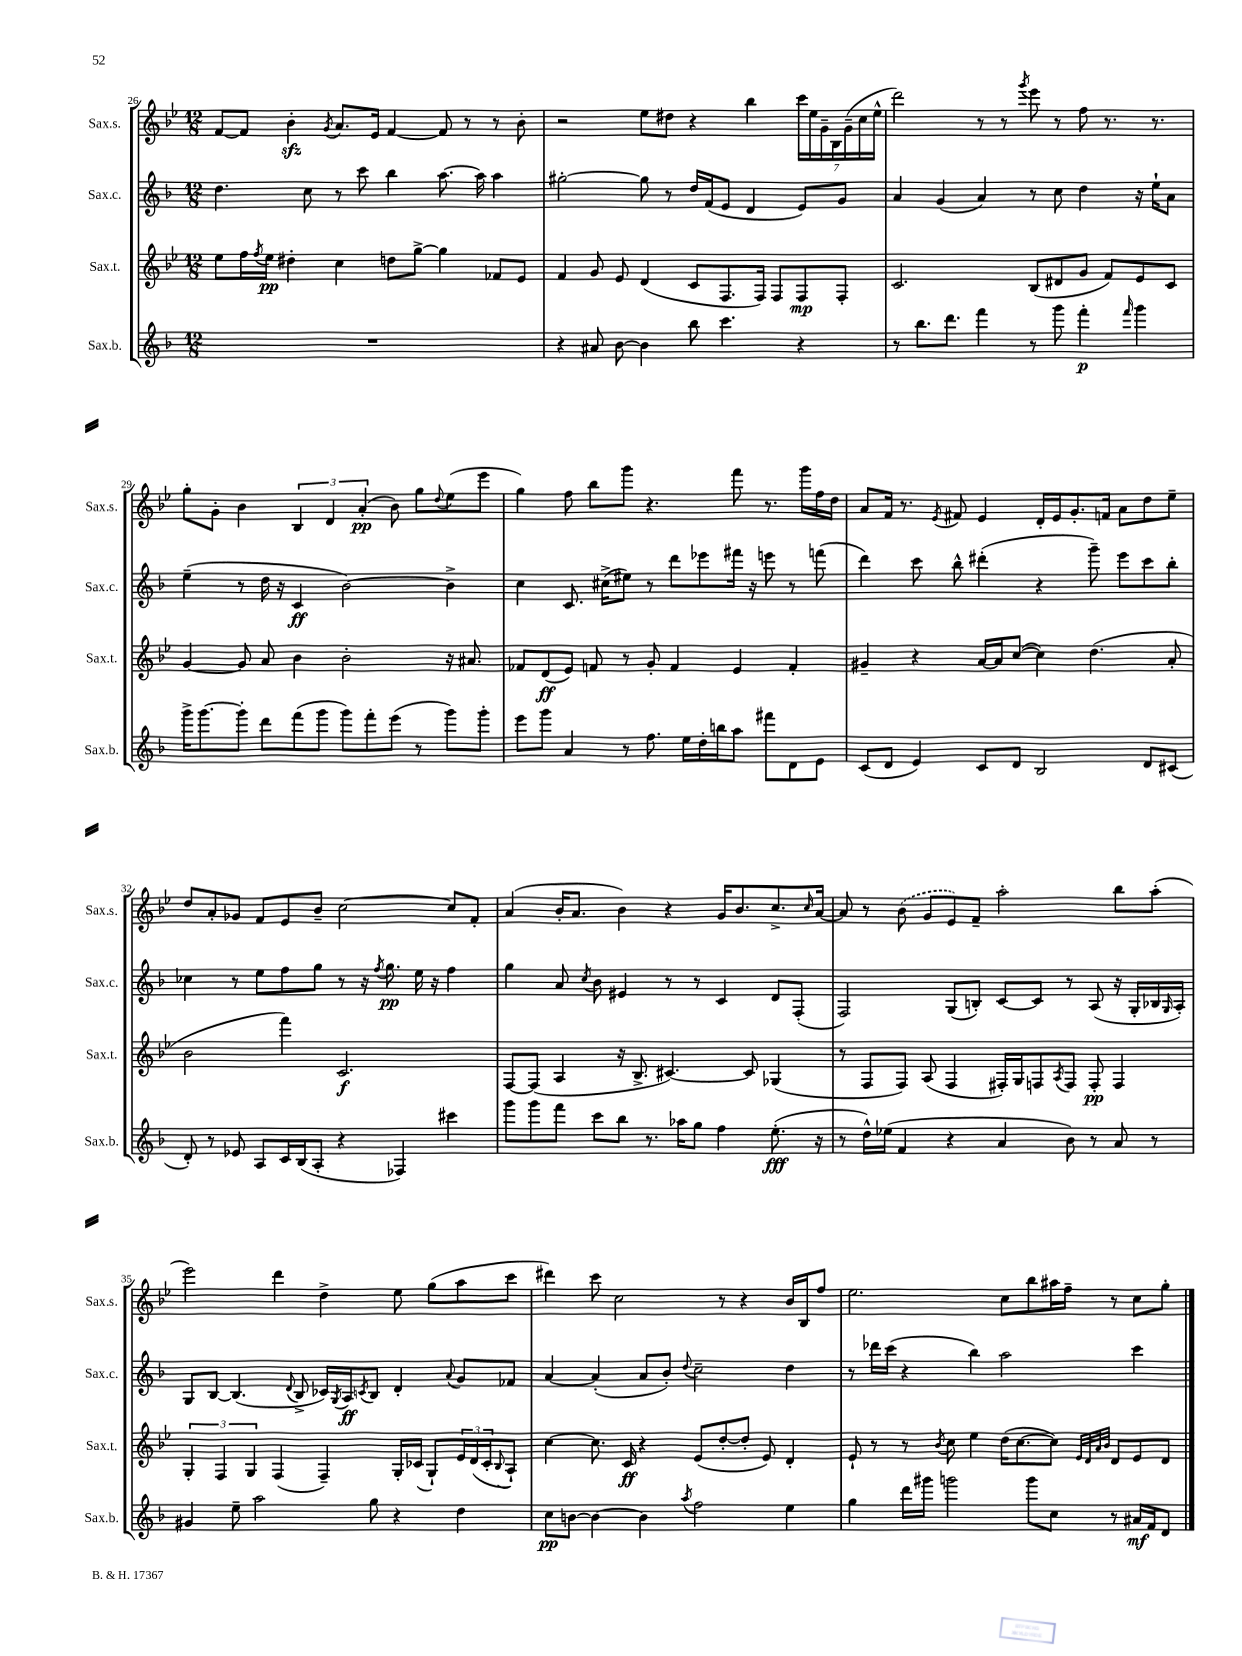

**kern	**kern	**kern	**kern
*staff4	*staff3	*staff2	*staff1
*clefG2	*clefG2	*clefG2	*clefG2
*k[b-]	*k[b-e-]	*k[b-]	*k[b-e-]
*M12/8	*M12/8	*M12/8	*M12/8
1.r	8ee-	4.dd	[8f
.	16ff	.	8f]
.	8qff	.	.
.	16ee-	.	.
.	4dd#'	.	4b-'
.	.	8cc	.
.	.	.	8qg
.	4cc	8r	8.a
.	.	8ccc	.
.	.	.	16e-
.	8dd	4bb-	[4f
.	[8gg^	.	.
.	4gg]	[8.aa	8f]
.	.	.	8r
.	.	16aa]	.
.	8f-	4aa	8r
.	8e-	.	8b-'
=	=	=	=
4r	4f	[2gg#'	2r
8a#	8g	.	.
[8b-	8e-	.	.
4b-]	(4d	8gg#]	8ee-
.	.	8r	8dd#
8bb-	8c	16dd	4r
.	.	(16f	.
4.ccc	8.F	8e	.
.	.	4d	4bb-
.	16F)	.	.
.	8F	.	.
4r	8F	8e)	28ccc
.	.	.	28ee-
.	.	.	28g~
.	.	.	28B-
.	8F'	8g	.
.	.	.	(28g~
.	.	.	28cc
.	.	.	28ee-^^
=	=	=	=
8r	2.c	4a	2ddd)
8.bb-	.	.	.
.	.	(4g	.
8.ddd	.	.	.
4fff	.	4a)	8r
.	.	.	8r
.	.	.	8qggg
8r	(8B-	8r	8eee-
8ggg	8d#	8cc	8r
4fff'	8g	4dd	8ff
.	8f)	.	8.r
16qqfff	.	.	.
4ggg	8e-	16r	.
.	.	16ee`	8.r
.	8c	8a	.
=	=	=	=
16ggg^	[4g	(4ee~	8gg'
[8.ggg	.	.	.
.	.	.	8g'
8ggg']	8g]	8r	4b-
8ddd	8a	16dd	.
.	.	16r	.
(8fff	4b-	4c	6B-
8ggg	.	.	.
.	.	.	6d
8ggg)	2b-'	[2b-)	.
.	.	.	(6a'
8fff'	.	.	.
(8eee	.	.	8b-)
8r	.	.	8gg
.	.	.	8qqdd
8ggg)	16r	4b-^]	(8ee-
.	8.a#	.	.
8ggg'	.	.	8eee-
=	=	=	=
8eee	8f-	4cc	4gg)
8ggg	(8d	.	.
4a	8e-)	8.c	8ff
.	8f	.	8bb-
.	.	(16cc#^	.
8r	8r	8ee#)	8ggg
8.ff	8g'	8r	4.r
.	4f	8ddd	.
16ee	.	.	.
16dd'	.	8eee-	.
16bb	.	.	.
8aa	4e-	16fff#	8fff
.	.	16r	.
8fff#	.	8eee	8.r
8d	4f'	8r	.
.	.	.	16ggg
8e	.	(8fff	16ff
.	.	.	16dd
=	=	=	=
(8c	4g#~	4ddd)	8a
8d	.	.	16f
.	.	.	8.r
4e)	4r	8ccc	.
.	.	.	8qe-
.	.	8bb-^^	8f#
8c	[16a	(4ddd#'	4e-
.	16a]	.	.
8d	([8cc	.	.
2B-	4cc])	4r	16d'
.	.	.	16e-
.	.	.	8.g'
.	(4.dd	8ggg~)	.
.	.	.	16f
.	.	8eee	8a
8d	.	8ccc	8dd
(8c#	8a'	8bb-'	8ee-~
=	=	=	=
8d')	2b-	4cc-	8dd
8r	.	.	8a'
8e-	.	8r	8g-
8A	.	8ee	8f
16c	4fff)	8ff	8e-
(16B-	.	.	.
8A'	.	8gg	8b-~
4r	2.c	8r	[2cc
.	.	16r	.
.	.	8qff	.
.	.	8.gg	.
4F-)	.	.	.
.	.	16ee	.
.	.	16r	.
4ccc#	.	4ff	8cc]
.	.	.	8f'
=	=	=	=
8ggg	[8F	4gg	(4a
8ggg	(8F]	.	.
8fff	4A	8a	16b-'
.	.	.	8.a
.	.	8qcc	.
8ccc	.	8b-	.
8bb-	16r	4e#	4b-)
.	8.B-^	.	.
8.r	.	.	.
.	[4.c#)	8r	4r
16aa-	.	.	.
8gg	.	8r	.
4ff	.	4c	16g
.	.	.	8.b-
.	8c#]	.	.
(8.ee'	(4G-	8d	8.cc^
.	.	(8F'	.
.	.	.	16qqcc
16r	.	.	[16a
=	=	=	=
8r	8r	2F)	8a]
16dd^^)	8F	.	8r
(16ee-	.	.	.
4f	8F)	.	(8b-
.	(8A	.	8g
4r	4F	(8G	8e-)
.	.	8B')	8f~
4a	16F#')	[8c	2aa'
.	16G	.	.
.	8F	8c]	.
.	8qA	.	.
8b-)	8F	8r	.
8r	8F'	(8A	.
8a	4F	16r	8bb-
.	.	16G'	.
8r	.	16B-	(8aa'
.	.	16qqG	.
.	.	16A')	.
=	=	=	=
4g#	6G'	8G	2eee-)
.	.	[8B-	.
.	6F	.	.
8ee~	.	(4.B-]	.
.	6G	.	.
2aa	.	.	.
.	(4F	.	4ddd
.	.	8qqd	.
.	.	8B-^	.
.	4F~)	16c-)	4dd^
.	.	8qG	.
.	.	16A	.
.	.	8qc	.
8gg	.	8B-	.
4r	16G'	4d'	8ee-
.	(16c-	.	.
.	8G`)	.	(8gg
.	.	8qqa	.
4dd	24e-	8g	8aa
.	(24d	.	.
.	24c-'	.	.
.	8qqB-	.	.
.	8A`)	8f-	8ccc
=	=	=	=
8cc	[4cc	[4a	4ddd#)
[8b	.	.	.
4b_	8.cc]	(4a']	8ccc
.	.	.	2cc
.	16c	.	.
4b]	4r	8a	.
.	.	8b-')	.
8qaa	.	8qqdd	.
2ff	(8e-	2cc~	.
.	[8dd'	.	8r
.	8dd']	.	4r
.	8e-)	.	.
4ee	4d'	4dd	16b-
.	.	.	16B-
.	.	.	8ff
=	=	=	=
4gg	8e-`	8r	2.ee-
.	8r	16ddd-	.
.	.	(16ccc	.
16ddd	8r	4r	.
16ggg#	.	.	.
.	8qb-	.	.
2ggg	8cc	.	.
.	4ee-	4bb-)	.
.	(16dd	2aa	8cc
.	[8.cc	.	.
8ggg	.	.	8bb-
8cc	8cc])	.	16aa#
.	.	.	16ff~
.	32qqe-	.	.
.	32qqd	.	.
.	32qqa	.	.
.	32qqb-	.	.
8r	8d	.	8r
16a#	8e-	4ccc	8cc
16f	.	.	.
8d	8d	.	8gg'
==	==	==	==
*-	*-	*-	*-
